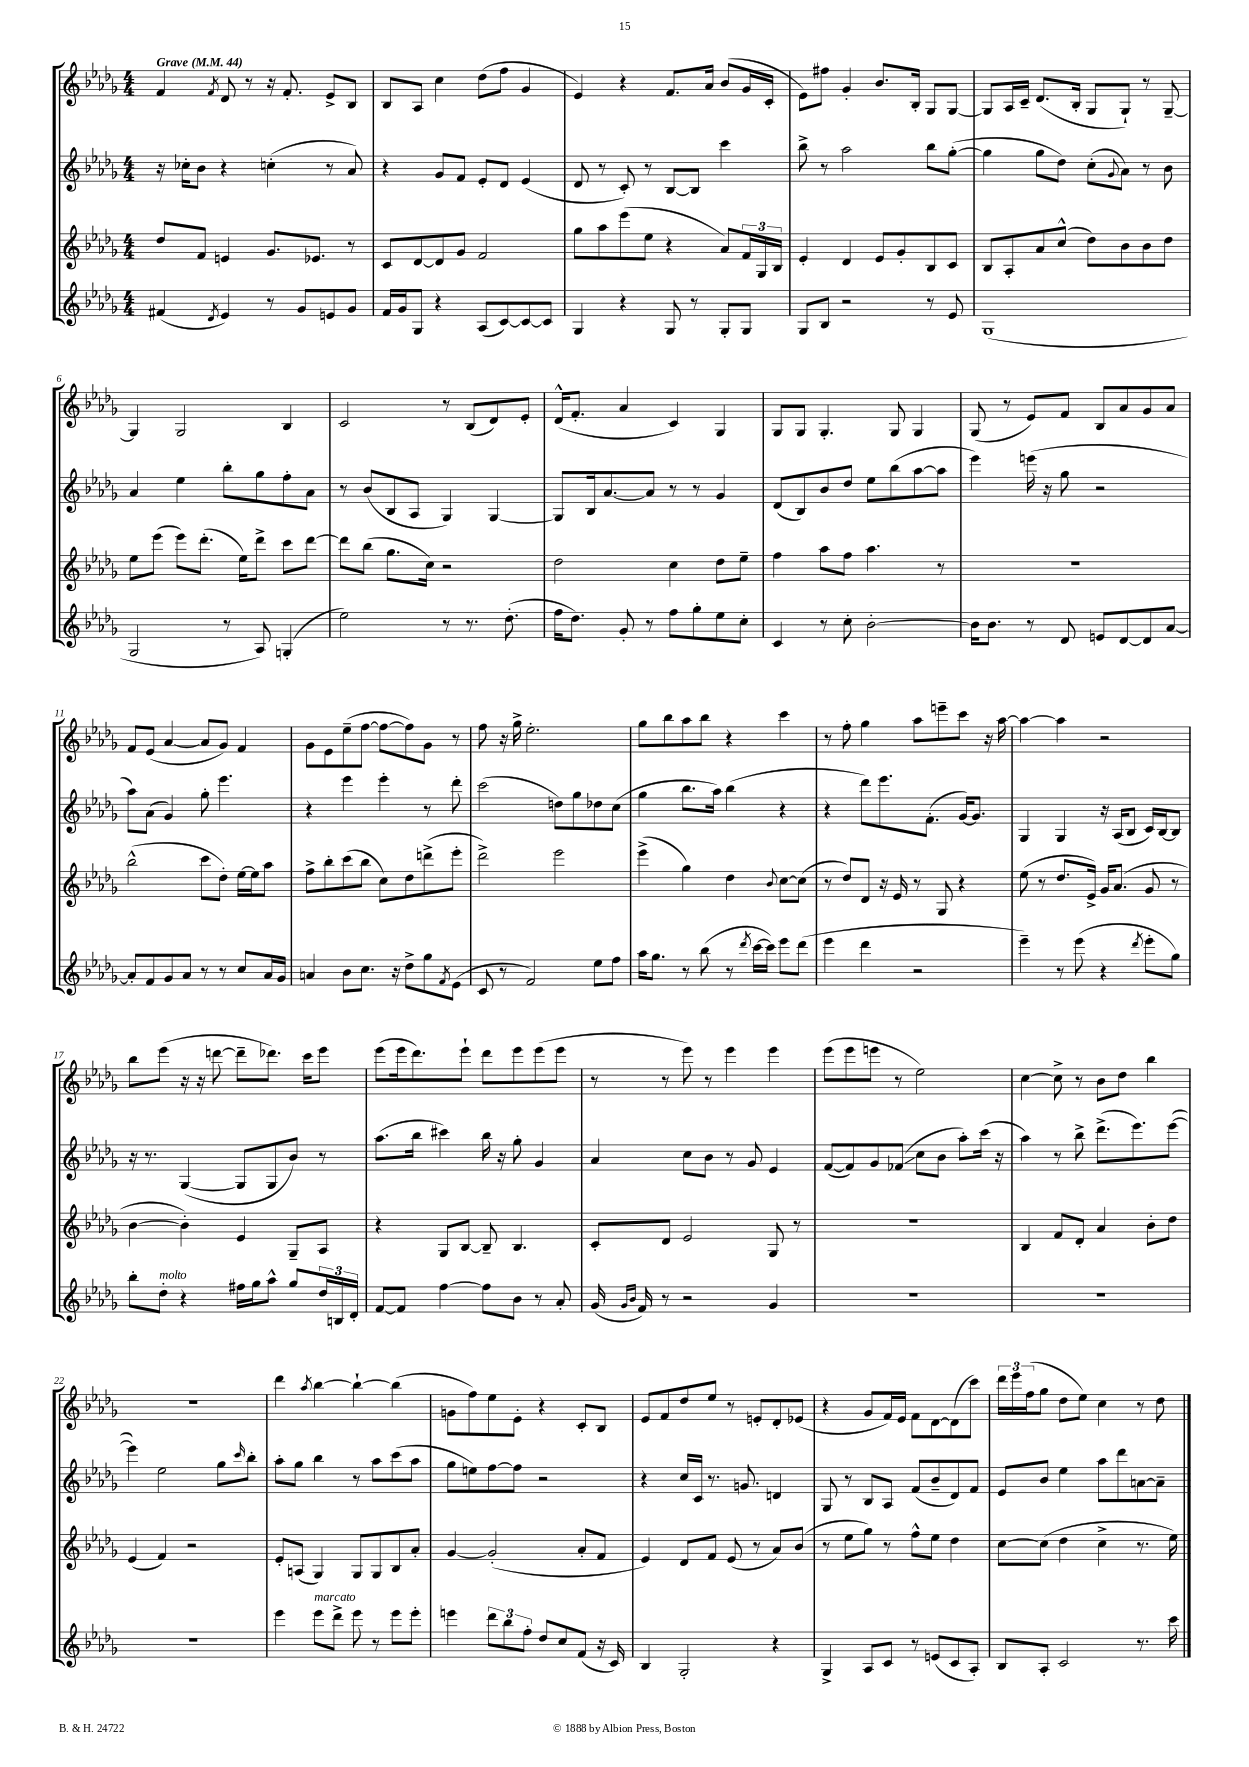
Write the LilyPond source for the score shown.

<<
\new StaffGroup <<
\new Staff = "s0" {
    \clef treble \key des \major \numericTimeSignature \time 4/4 \tempo "Grave" 4 = 44
    f'4 \acciaccatura { f'8 } des'8 r8 r16 f'8.-. ees'8-> bes8 |
    bes8 aes8 c''4 des''8( f''8 ges'4 |
    ees'4) r4 f'8. aes'16 bes'8( ges'16 c'16-. |
    ees'8) fis''8 ges'4-. bes'8. bes16-. ges8 ges8~ |
    ges8 aes16 c'16-- des'8.( bes16-. ges8 ges8-!) r8 ges8~-- |
    ges4 ges2 bes4 |
    c'2 r8 bes8( des'8) ees'8-. |
    des'16-^( f'8.-. aes'4 c'4) ges4 |
    ges8 ges8 ges4.-. ges8 ges4 |
    ges8( r8 ees'8) f'8 bes8 aes'8 ges'8 aes'8 |
    f'8 ees'8( aes'4~ aes'8 ges'8) f'4 |
    ges'8 ees'8 ees''8--( f''8~ f''8~ f''8) ges'8 r8 |
    f''8 r16 ges''16-> ees''2.-. |
    ges''8 bes''8 aes''8 bes''8 r4 c'''4 |
    r8 f''8-. ges''4 aes''8 e'''8-- c'''8 r16 aes''16~ |
    aes''4~ aes''4 r2 |
    bes''8 ees'''8( r16 r16 d'''8~ d'''8-- des'''8.) c'''16 ees'''8 |
    ees'''8( ees'''16 des'''8.) ees'''8-! des'''8 ees'''8 ees'''8( ees'''8 |
    r8 r8 ees'''8) r8 ees'''4 ees'''4 |
    ees'''8( ees'''8 e'''8 r8 ees''2) |
    c''4~ c''8-> r8 bes'8 des''8 bes''4 |
    r1 |
    des'''4 \acciaccatura { aes''8 } bes''4~ bes''4~-! bes''4( |
    g'8 f''8) ees''8 ees'8-. r4 c'8-. bes8 |
    ees'8 f'8 des''8 ees''8 r8 e'8-. des'8-. ees'8( |
    r4 ges'8 f'16) ees'16 f'8 des'8~ des'8( c'''8) |
    \tuplet 3/2 { des'''16 ees'''16 f''16( } ges''8 des''8 ees''8) c''4 r8 des''8 \bar "|." |
}
\new Staff = "s1" {
    \clef treble \key des \major \numericTimeSignature \time 4/4
    r16 ces''16-. bes'8 r4 c''4-.( r8 aes'8) |
    r4 ges'8 f'8 ees'8-. des'8 ees'4( |
    des'8 r8 c'8-.) r8 bes8~ bes8 c'''4 |
    bes''8-> r8 aes''2 bes''8 ges''8~-.( |
    ges''4 ges''8 des''8) c''8-.( \appoggiatura { ges'8 } aes'8) r8 bes'8 |
    aes'4 ees''4 bes''8-. ges''8 f''8-. aes'8 |
    r8 bes'8( bes8 aes8 ges4) ges4~ |
    ges8 bes16 aes'8.~ aes'8 r8 r8 ges'4 |
    des'8( bes8) bes'8 des''8 ees''8 bes''8( aes''8~ aes''8 |
    ees'''4) e'''16( r16 ges''8 r2 |
    aes''8) aes'8( ges'4) ges''8-. ees'''4. |
    r4 ees'''4 ees'''4-. r8 des'''8-. |
    c'''2( d''8) ges''8 des''8 c''8( |
    ges''4 bes''8. aes''16) bes''4( r4 |
    r4 des'''8) ees'''8. f'8.-.( ges'16~) ges'8. |
    ges4 ges4 r16 aes16( bes8 c'16) bes16~ bes8 |
    r16 r8. ges4~( ges8 ges8 bes'8) r8 |
    aes''8.( bes''16 cis'''4) bes''16 r16 ges''8-. ges'4 |
    aes'4 c''8 bes'8 r8 ges'8 ees'4 |
    f'8~( f'8) ges'8 fes'8\glissando( c''8 bes'8 aes''8-.) c'''16( r16 |
    aes''4) r8 bes''8-> des'''8.->( ees'''8.) ees'''8~( |
    ees'''4) ees''2 ges''8 \grace { c'''16 } bes''8-. |
    aes''8-. ges''8 bes''4 r8 aes''8 c'''8( aes''8 |
    ges''8 e''8) f''8~ f''8 r2 |
    r4 c''16 c'16 r8. g'8. d'4 |
    ges8 r8 bes8 aes8 f'8( bes'8-- des'8) f'8 |
    ees'8 bes'8 ees''4 aes''8 des'''8 a'8~ a'8-- \bar "|." |
}
\new Staff = "s2" {
    \clef treble \key des \major \numericTimeSignature \time 4/4
    des''8 f'8 e'4 ges'8. ees'8. r8 |
    c'8 des'8~ des'8 ges'8 f'2 |
    ges''8 aes''8 ees'''8( ees''8 r4 aes'8) \tuplet 3/2 { f'16 ges16 bes16 } |
    ees'4-. des'4 ees'8 ges'8-. bes8 c'8 |
    bes8 aes8-. aes'8 c''8-^( des''8) bes'8 bes'8 des''8 |
    ees''8 ees'''8( ees'''8) des'''8.-.( ees''16) des'''8-> c'''8 des'''8~ |
    des'''8 bes''8( ges''8. c''16) r2 |
    des''2 c''4 des''8 ees''8-- |
    f''4 aes''8 f''8 aes''4. r8 |
    R1 |
    bes''2-^( c'''8 des''8-.) ees''16~ ees''16 aes''8 |
    f''8-> bes''8-. c'''8( bes''8 c''8) des''8 d'''8->( ees'''8-. |
    des'''2->) ees'''2 |
    ees'''4->( ges''4) des''4 \appoggiatura { bes'8 } c''8~ c''8( |
    r8 des''8) des'8 r16 ees'16 r8 ges8 r4 |
    ees''8( r8 des''8. ees'16->) ges'16 aes'8.( ges'8 r8 |
    bes'4~ bes'4-.) ees'4 ges8-- aes8 |
    r4 ges8 bes8~ bes8-- bes4. |
    c'8-. des'8 ees'2 ges8 r8 |
    R1 |
    bes4 f'8 des'8-. aes'4 bes'8-. des''8 |
    ees'4( f'4) r2 |
    ees'8-. a8( ges4) ges8 ges8 bes8 aes'8-. |
    ges'4~ ges'2-.( aes'8-. f'8 |
    ees'4) des'8 f'8 ees'8( r8 aes'8) bes'8( |
    r8 ees''8 ges''8) r8 f''8-^ ees''8 des''4 |
    c''8~ c''8( des''4 c''4-> r8. ees''16) \bar "|." |
}
\new Staff = "s3" {
    \clef treble \key des \major \numericTimeSignature \time 4/4
    fis'4( \acciaccatura { des'8 } ees'4) r8 ges'8 e'8 ges'8 |
    f'16 ges'16 ges8 r4 aes8( c'8~) c'8~ c'8 |
    ges4 r4 ges8 r8 ges8-. ges8 |
    ges8 bes8 r2 r8 ees'8 |
    ges1( |
    ges2 r8 aes8) g4-.( |
    ees''2) r8 r8. des''8.-.( |
    f''16 des''8.) ges'8-. r8 f''8 ges''8-. ees''8 c''8-. |
    c'4 r8 c''8-. bes'2~-. |
    bes'16 bes'8. r8 des'8 e'8 des'8~ des'8 aes'8~ |
    aes'8-. f'8 ges'8 aes'8 r8 r8 c''8 aes'16 ges'16 |
    a'4 bes'8 c''8. r16 des''8-> ges''8 \acciaccatura { f'8 } ees'8( |
    c'8 r8 f'2) ees''8 f''8 |
    aes''16 ges''8. r8 bes''8( r8 \acciaccatura { des'''8 } c'''16~ c'''16) ees'''8 des'''8( |
    ees'''4 des'''4 r2 |
    ees'''4--) r8 ees'''8( r4 \acciaccatura { des'''8 } ees'''8-. ges''8) |
    bes''8-. des''8-.^\markup { \italic "molto" } r4 fis''16 ges''16 aes''8-^ ges''8 \tuplet 3/2 { des''16 b16 des'16-. } |
    f'8~ f'8 f''4~ f''8 bes'8 r8 aes'8-. |
    ges'16( \grace { ges'16 bes'16 } f'16) r8 r2 ges'4 |
    R1 |
    R1 |
    R1 |
    ees'''4 ees'''8^\markup { \italic "marcato" } des'''8-> ees'''8 r8 ees'''8 ees'''8-. |
    e'''4 \tuplet 3/2 { des'''8 bes''8 f''8-. } des''8 c''8 f'8( r16 c'16) |
    bes4 ges2-. r4 |
    ges4-> aes8 c'8 r8 e'8( c'8 aes8-.) |
    bes8 aes8-. c'2 r8. c'''16 \bar "|." |
}
>>
>>
